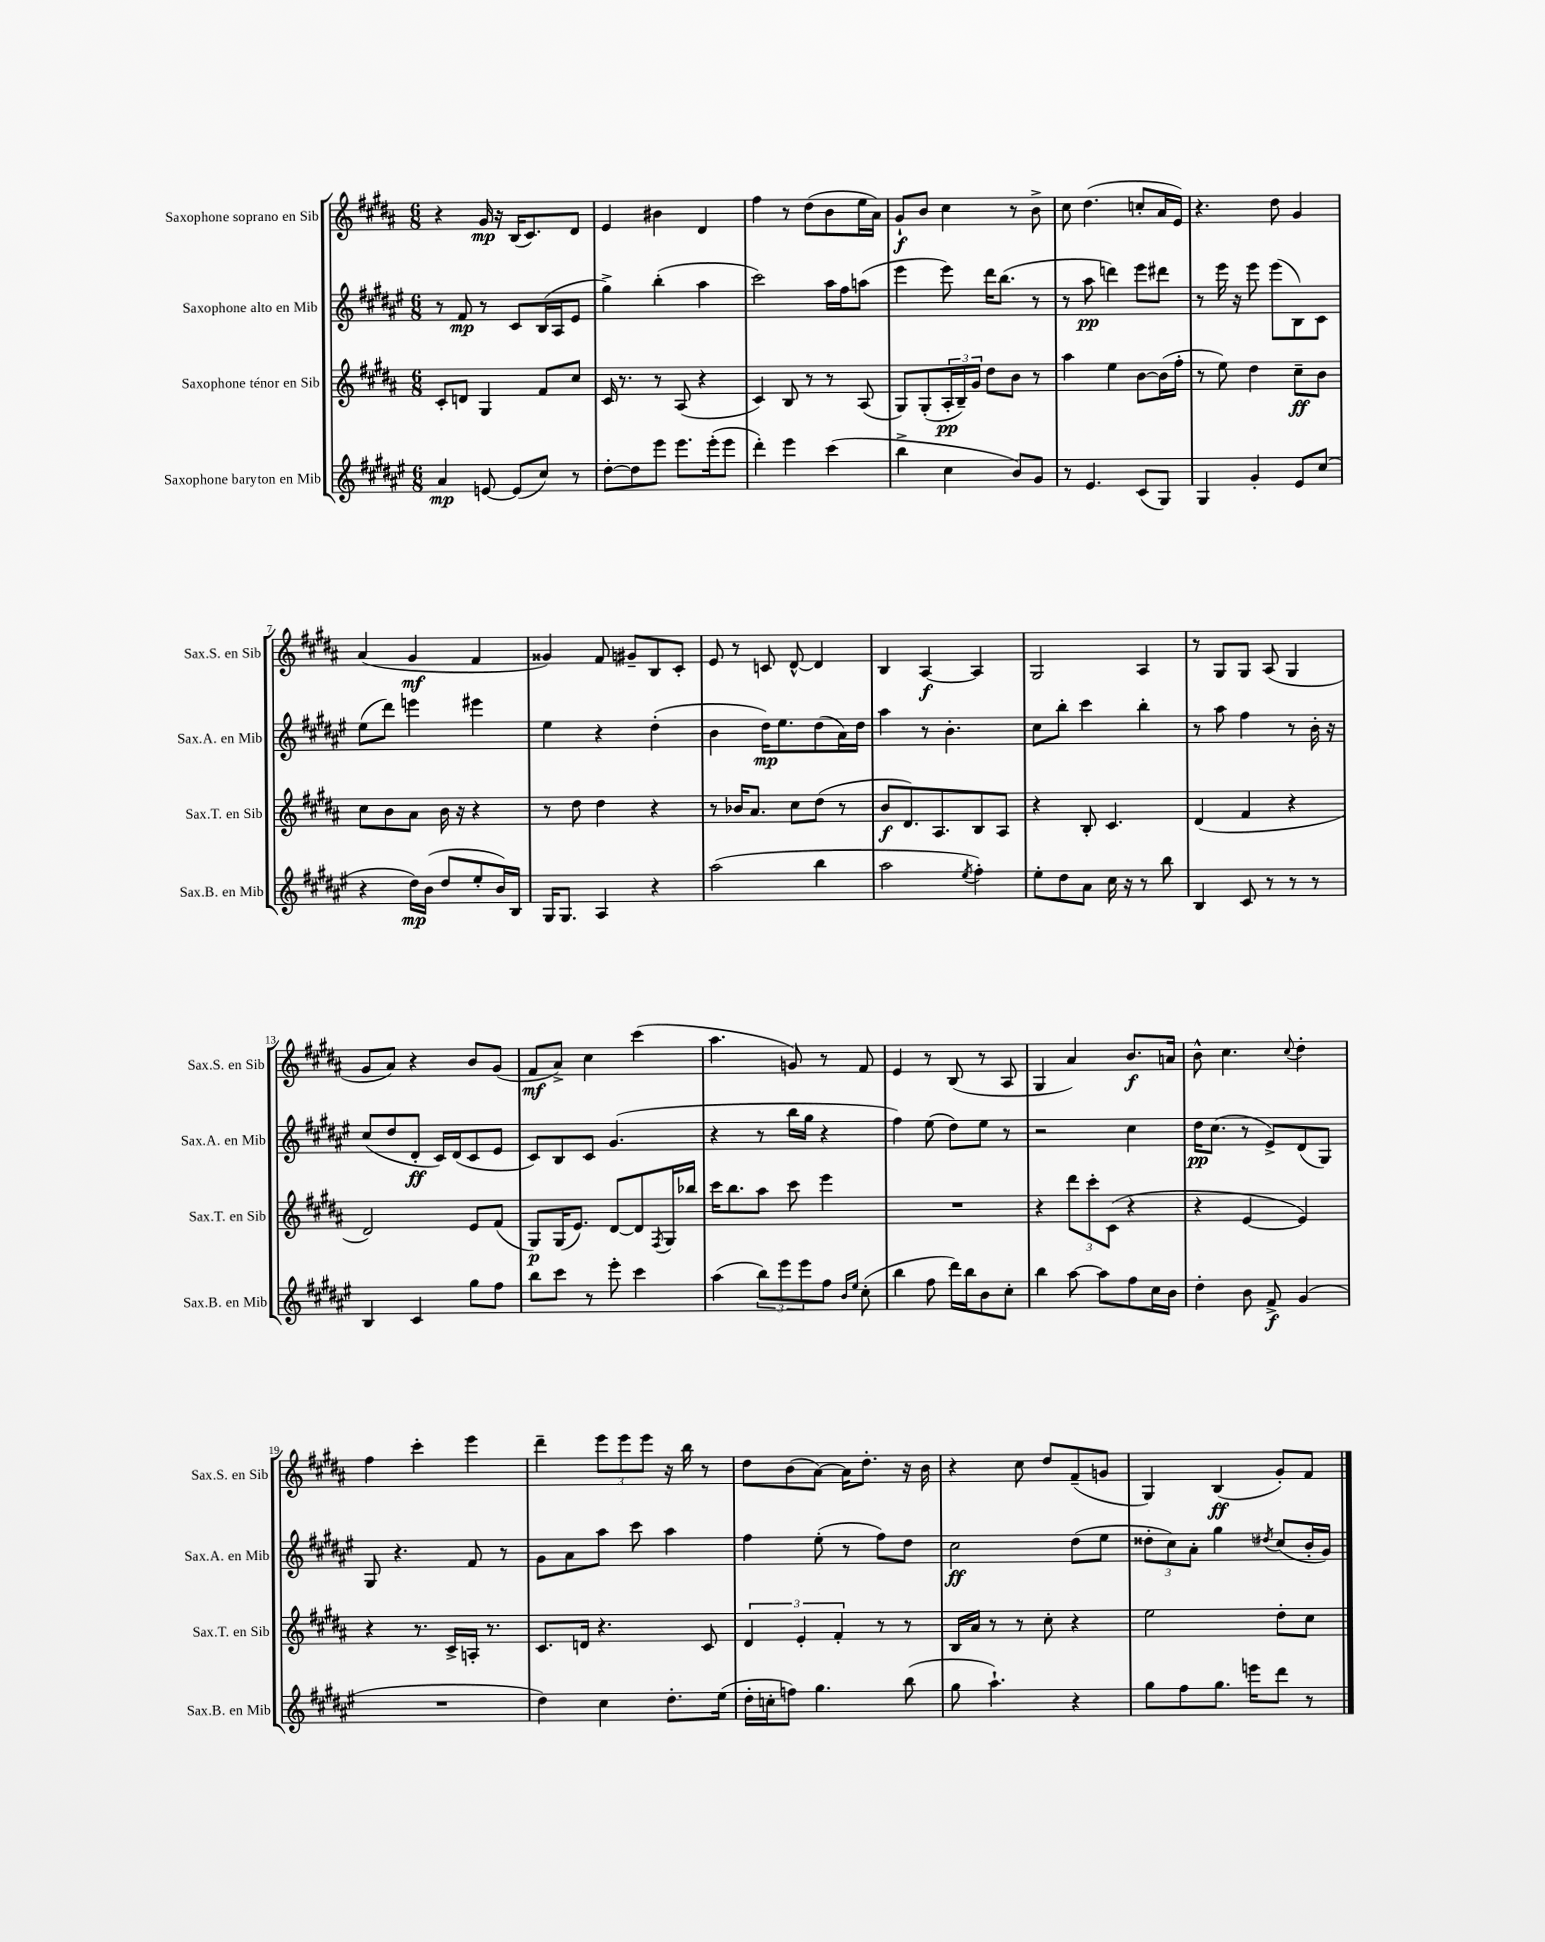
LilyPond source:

<<
\new StaffGroup <<
\new Staff = "s0" \with { instrumentName = "Saxophone soprano en Sib" shortInstrumentName = "Sax.S. en Sib" } {
    \clef treble \key b \major \numericTimeSignature \time 6/8
    r4 gis'16\mp r16 b16( cis'8.) dis'8 |
    e'4 bis'4 dis'4 |
    fis''4 r8 dis''8( b'8 e''16 ais'16) |
    gis'8-!\f b'8 cis''4 r8 b'8-> |
    cis''8 dis''4.( c''8-. ais'16 e'16) |
    r4. dis''8 gis'4 |
    ais'4( gis'4\mf fis'4 |
    gisis'4) fis'8 gis'8-- b8 cis'8-. |
    e'8 r8 c'8 dis'8~-^ dis'4 |
    b4 ais4~\f ais4 |
    gis2 ais4 |
    r8 gis8 gis8 ais8( gis4 |
    gis'8 ais'8) r4 b'8 gis'8( |
    fis'8\mf ais'8->) cis''4 cis'''4( |
    ais''4. g'8) r8 fis'8 |
    e'4 r8 b8( r8 ais8 |
    gis4 ais'4) b'8.\f a'16 |
    b'8-^ cis''4. \appoggiatura { cis''8 } dis''4-. |
    fis''4 cis'''4-. e'''4 |
    dis'''4-- \tuplet 3/2 { e'''8 e'''8 e'''8 } r16 b''16 r8 |
    dis''8 b'8( ais'8~) ais'16 dis''8.-. r16 b'16 |
    r4 cis''8 dis''8 fis'8--( g'8 |
    gis4) b4\ff( gis'8-.) fis'8 \bar "|." |
}
\new Staff = "s1" \with { instrumentName = "Saxophone alto en Mib" shortInstrumentName = "Sax.A. en Mib" } {
    \clef treble \key fis \major \numericTimeSignature \time 6/8
    r8 fis'8\mp r8 cis'8 b16( ais16 eis'8 |
    gis''4->) b''4-.( ais''4 |
    cis'''2) ais''16 fis''16 a''8( |
    eis'''4 eis'''8) dis'''16 b''8.( r8 |
    r8 ais''8\pp d'''4) eis'''8 dis'''8 |
    r8 eis'''16 r16 eis'''8 eis'''8( b8) cis'8 |
    eis''8( dis'''8) e'''4 eis'''4 |
    eis''4 r4 dis''4-.( |
    b'4 dis''16\mp) eis''8. dis''8( ais'16) dis''16 |
    ais''4 r8 b'4.-. |
    cis''8 b''8-. cis'''4 b''4-. |
    r8 ais''8 fis''4 r8 b'16-. r16 |
    cis''8( dis''8 dis'8-.\ff cis'16) dis'16( cis'8 eis'8 |
    cis'8) b8 cis'8 gis'4.( |
    r4 r8 b''16 gis''16 r4 |
    fis''4) eis''8( dis''8) eis''8 r8 |
    r2 cis''4 |
    dis''16\pp cis''8.( r8 eis'8->) dis'8( gis8) |
    gis8 r4. fis'8 r8 |
    gis'8 ais'8 ais''8 cis'''8 ais''4 |
    fis''4 eis''8-.( r8 fis''8) dis''8 |
    cis''2\ff dis''8( eis''8 |
    \tuplet 3/2 { disis''8-. cis''8) ais'8-. } gis''4 \acciaccatura { dis''8 } cis''8( b'16-. gis'16) \bar "|." |
}
\new Staff = "s2" \with { instrumentName = "Saxophone ténor en Sib" shortInstrumentName = "Sax.T. en Sib" } {
    \clef treble \key b \major \numericTimeSignature \time 6/8
    cis'8-. d'8 gis4 fis'8 cis''8 |
    cis'16 r8. r8 ais8( r4 |
    cis'4) b8 r8 r8 ais8( |
    gis8) gis8-.( \tuplet 3/2 { ais16-.\pp b16--) gis'16 } dis''8 b'8 r8 |
    ais''4 e''4 b'8~ b'16( fis''16-. |
    r8 e''8) dis''4 cis''8--\ff b'8 |
    cis''8 b'8 ais'8 b'16 r16 r4 |
    r8 dis''8 dis''4 r4 |
    r8 bes'16 ais'8. cis''8 dis''8( r8 |
    b'8\f dis'8.) ais8. b8 ais8 |
    r4 b8-. cis'4. |
    dis'4( fis'4 r4 |
    dis'2) e'8 fis'8( |
    gis8\p) gis16( e'8.) dis'8~ dis'8 \acciaccatura { fis8 } gis16 bes''16 |
    cis'''16 b''8. ais''8 cis'''8 e'''4 |
    R2. |
    r4 \tuplet 3/2 { dis'''8 cis'''8-. cis'8( } r4 |
    r4 e'4~ e'4) |
    r4 r8. cis'16-> a16-. r8. |
    cis'8. d'16 r4. cis'8 |
    \tuplet 3/2 { dis'4 e'4-. fis'4-. } r8 r8 |
    b16 ais'16 r8 r8 cis''8-. r4 |
    e''2 dis''8-. cis''8 \bar "|." |
}
\new Staff = "s3" \with { instrumentName = "Saxophone baryton en Mib" shortInstrumentName = "Sax.B. en Mib" } {
    \clef treble \key fis \major \numericTimeSignature \time 6/8
    ais'4\mp e'8~ e'8( cis''8) r8 |
    dis''8~-. dis''8 eis'''8 eis'''8. eis'''16-.( eis'''8 |
    dis'''4-.) eis'''4 cis'''4( |
    b''4-> cis''4 b'8) gis'8 |
    r8 eis'4. cis'8( gis8) |
    gis4 gis'4-. eis'8 cis''8( |
    r4 dis''16\mp) b'16( dis''8 eis''8-. b'16) b16 |
    gis16 gis8. ais4 r4 |
    ais''2( b''4 |
    ais''2 \acciaccatura { eis''8 } fis''4-.) |
    eis''8-. dis''8 ais'8 cis''16 r16 r8 b''8 |
    b4 cis'8 r8 r8 r8 |
    b4 cis'4 gis''8 fis''8 |
    b''8 cis'''8 r8 eis'''8-. cis'''4 |
    ais''4( \tuplet 3/2 { b''8) eis'''8 eis'''8 } fis''8 \grace { b'16 eis''16 } cis''8-.( |
    b''4 fis''8 dis'''16) b''16 b'8 cis''8-. |
    b''4 ais''8~ ais''8 fis''8 cis''16 b'16 |
    dis''4-. b'8 fis'8->\f gis'4( |
    R2. |
    dis''4) cis''4 dis''8.-. eis''16( |
    dis''16-. c''16-. f''8) gis''4. b''8( |
    gis''8 ais''4.-!) r4 |
    gis''8 fis''8 gis''8. e'''16 dis'''8 r8 \bar "|." |
}
>>
>>
